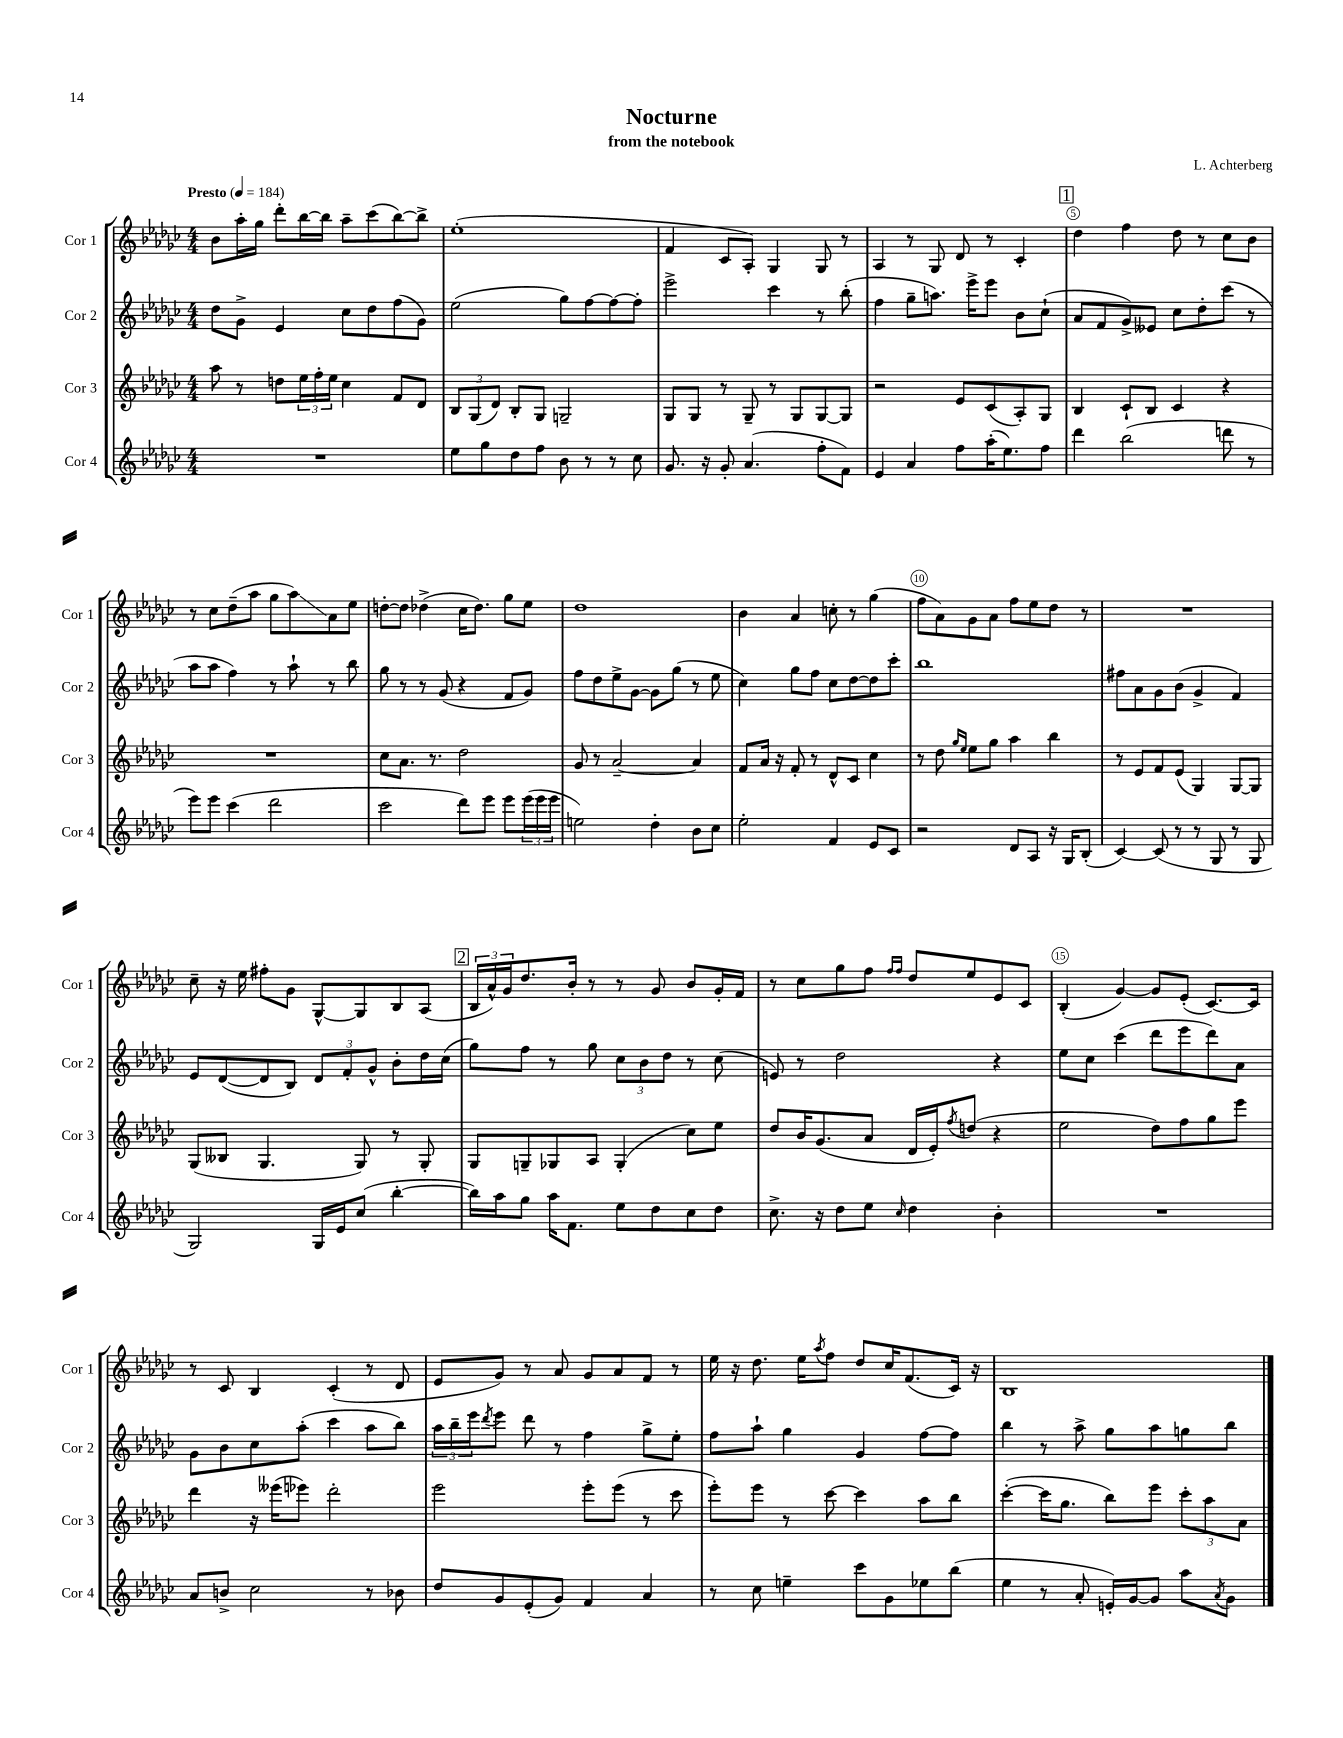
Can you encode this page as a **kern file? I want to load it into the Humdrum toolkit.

**kern	**kern	**kern	**kern
*staff4	*staff3	*staff2	*staff1
*clefG2	*clefG2	*clefG2	*clefG2
*k[b-e-a-d-g-c-]	*k[b-e-a-d-g-c-]	*k[b-e-a-d-g-c-]	*k[b-e-a-d-g-c-]
*M4/4	*M4/4	*M4/4	*M4/4
*MM184	*MM184	*MM184	*MM184
1r	8aa-	8dd-	8b-
.	8r	8g-^	16aa-'
.	.	.	16gg-
.	8dd	4e-	8ddd-'
.	24ee-	.	[16bb-
.	24ff'	.	.
.	.	.	16bb-]
.	24ee-	.	.
.	4cc-	8cc-	8aa-~
.	.	8dd-	(8ccc-
.	8f	(8ff	[8bb-)
.	8d-	8g-)	8bb-^]
=	=	=	=
8ee-	12B-	(2ee-	(1ee-'
.	(12G-	.	.
8gg-	.	.	.
.	12d-)	.	.
8dd-	8B-'	.	.
8ff	8G-	.	.
8b-	2G~	8gg-)	.
8r	.	[8ff	.
8r	.	8ff_	.
8cc-	.	8ff']	.
=	=	=	=
8.g-	8G-	2eee-^	4f
.	8G-	.	.
16r	.	.	.
8g-'	8r	.	8c-
(4.a-	8G-~	.	8A-')
.	8r	4ccc-	4G-
.	8G-	.	.
8ff'	[8G-	8r	8G-
8f)	8G-]	(8bb-'	8r
=	=	=	=
4e-	2r	4ff	4A-
4a-	.	8gg-~	8r
.	.	8.aa)	8G-
8ff	8e-	.	8d-
.	.	16eee-^	.
(16aa-'	(8c-	8eee-	8r
8.ee-)	.	.	.
.	8A-')	8b-	4c-'
8ff	8G-	(8cc-`	.
=	=	=	=
4ddd-	4B-	8a-	4dd-
.	.	8f	.
(2bb-	8c-`	8g-^)	4ff
.	8B-	8e--	.
.	4c-	8cc-	8dd-
.	.	8dd-'	8r
8ddd	4r	(8ccc-	8cc-
8r	.	8r	8b-
=	=	=	=
8eee-)	1r	8aa-	8r
8eee-	.	8aa-	8cc-
(4ccc-	.	4ff)	(8dd-~
.	.	.	8aa-
2ddd-	.	8r	8gg-
.	.	8aa-`	8aa-)
.	.	8r	8a-
.	.	8bb-	8ee-
=	=	=	=
2ccc-	8cc-	8gg-	[8dd'
.	8.a-	8r	8dd]
.	.	8r	(4dd-^
.	8.r	.	.
.	.	(8g-	.
8ddd-)	2dd-	4r	16cc-
.	.	.	8.dd-)
8eee-	.	.	.
8eee-	.	8f	8gg-
(24eee-	.	8g-)	8ee-
24eee-	.	.	.
24eee-	.	.	.
=	=	=	=
2ee)	8g-	8ff	1dd-
.	8r	8dd-	.
.	[2a-~	8ee-^	.
.	.	[8g-	.
4dd-'	.	8g-]	.
.	.	(8gg-	.
8b-	4a-]	8r	.
8cc-	.	8ee-	.
=	=	=	=
2ee-'	8f	4cc-)	4b-
.	16a-	.	.
.	16r	.	.
.	8f'	8gg-	4a-
.	8r	8ff	.
4f	8d-^^	8cc-	8cc'
.	8c-	[8dd-	8r
8e-	4cc-	8dd-]	(4gg-
8c-	.	8ccc-'	.
=	=	=	=
2r	8r	1bb-	8ff
.	8dd-	.	8a-)
.	16qqgg-	.	.
.	16qqee-	.	.
.	8ee-	.	8g-
.	8gg-	.	8a-
8d-	4aa-	.	8ff
8A-	.	.	8ee-
16r	4bb-	.	8dd-
16G-	.	.	.
(8B-'	.	.	8r
=	=	=	=
[4c-)	8r	8ff#	1r
.	8e-	8a-	.
(8c-]	8f	8g-	.
8r	(8e-	(8b-	.
8r	4G-)	4g-^	.
8G-	.	.	.
8r	[8G-	4f)	.
8G-	8G-]	.	.
=	=	=	=
2G-)	(8G-	8e-	8cc-~
.	8B--	([8d-	16r
.	.	.	16ee-
.	4.G-	8d-]	8ff#'
.	.	8B-)	8g-
16G-	.	12d-	[8G-^^
16e-	.	.	.
.	.	12f'	.
(8cc-	8G-)	.	8G-]
.	.	12g-^^	.
[4bb-'	8r	8b-'	8B-
.	8G-'	16dd-	(8A-
.	.	(16cc-	.
=	=	=	=
16bb-])	8G-	8gg-)	24B-
.	.	.	24a-^^)
16aa-	.	.	.
.	.	.	24g-
8gg-	8G~	8ff	8.dd-
16aa-	8G-	8r	.
8.f	.	.	16b-'
.	8A-	8gg-	8r
8ee-	(4G-'	12cc-	8r
.	.	12b-	.
8dd-	.	.	8g-
.	.	12dd-	.
8cc-	8cc-)	8r	8b-
8dd-	8ee-	(8cc-	16g-'
.	.	.	16f
=	=	=	=
8.cc-^	8dd-	8e)	8r
.	16b-	8r	8cc-
16r	(8.g-	.	.
8dd-	.	2dd-	8gg-
8ee-	8a-	.	8ff
.	.	.	16qqff
16qqcc-	.	.	16qqff
4dd-	16d-	.	8dd-
.	16e-')	.	.
.	8qff	.	.
.	(8dd	.	8ee-
4b-'	4r	4r	8e-
.	.	.	8c-
=	=	=	=
1r	2ee-	8ee-	(4B-'
.	.	8cc-	.
.	.	(4ccc-	[4g-)
.	8dd-)	8ddd-	8g-]
.	8ff	8eee-	(8e-'
.	8gg-	8ddd-)	[8.c-)
.	8eee-	8a-	.
.	.	.	16c-]
=	=	=	=
8a-	4ddd-	8g-	8r
8b^	.	8b-	8c-
2cc-	16r	8cc-	4B-
.	(16eee--	.	.
.	8eee-)	(8aa-'	.
.	2ddd-'	4ccc-	(4c-'
8r	.	8aa-	8r
8b-	.	8bb-)	8d-
=	=	=	=
8dd-	2eee-	24aa-	8e-
.	.	24bb-~	.
.	.	24eee-	.
.	.	8qddd-	.
8g-	.	8eee-	8g-)
(8e-'	.	8ddd-	8r
8g-)	.	8r	8a-
4f	8eee-'	4ff	8g-
.	(8eee-	.	8a-
4a-	8r	8gg-^	8f
.	8ccc-	8ee-'	8r
=	=	=	=
8r	8eee-')	8ff	16ee-
.	.	.	16r
8cc-	8eee-	8aa-`	8.dd-
4ee~	8r	4gg-	.
.	.	.	16ee-
.	.	.	8qaa-
.	[8ccc-	.	8ff
8ccc-	4ccc-]	4g-	8dd-
8g-	.	.	16cc-
.	.	.	(8.f
8ee-	8aa-	[8ff	.
(8bb-	8bb-	8ff]	16c-)
.	.	.	16r
=	=	=	=
4ee-	([4ccc-'	4bb-	1B-
8r	16ccc-]	8r	.
.	8.gg-	.	.
8a-'	.	8aa-^	.
16e')	8bb-)	8gg-	.
[16g-	.	.	.
8g-]	8eee-	8aa-	.
8aa-	12ccc-'	8gg	.
.	12aa-	.	.
8qa-	.	.	.
8g-	.	8bb-	.
.	12a-	.	.
==	==	==	==
*-	*-	*-	*-
